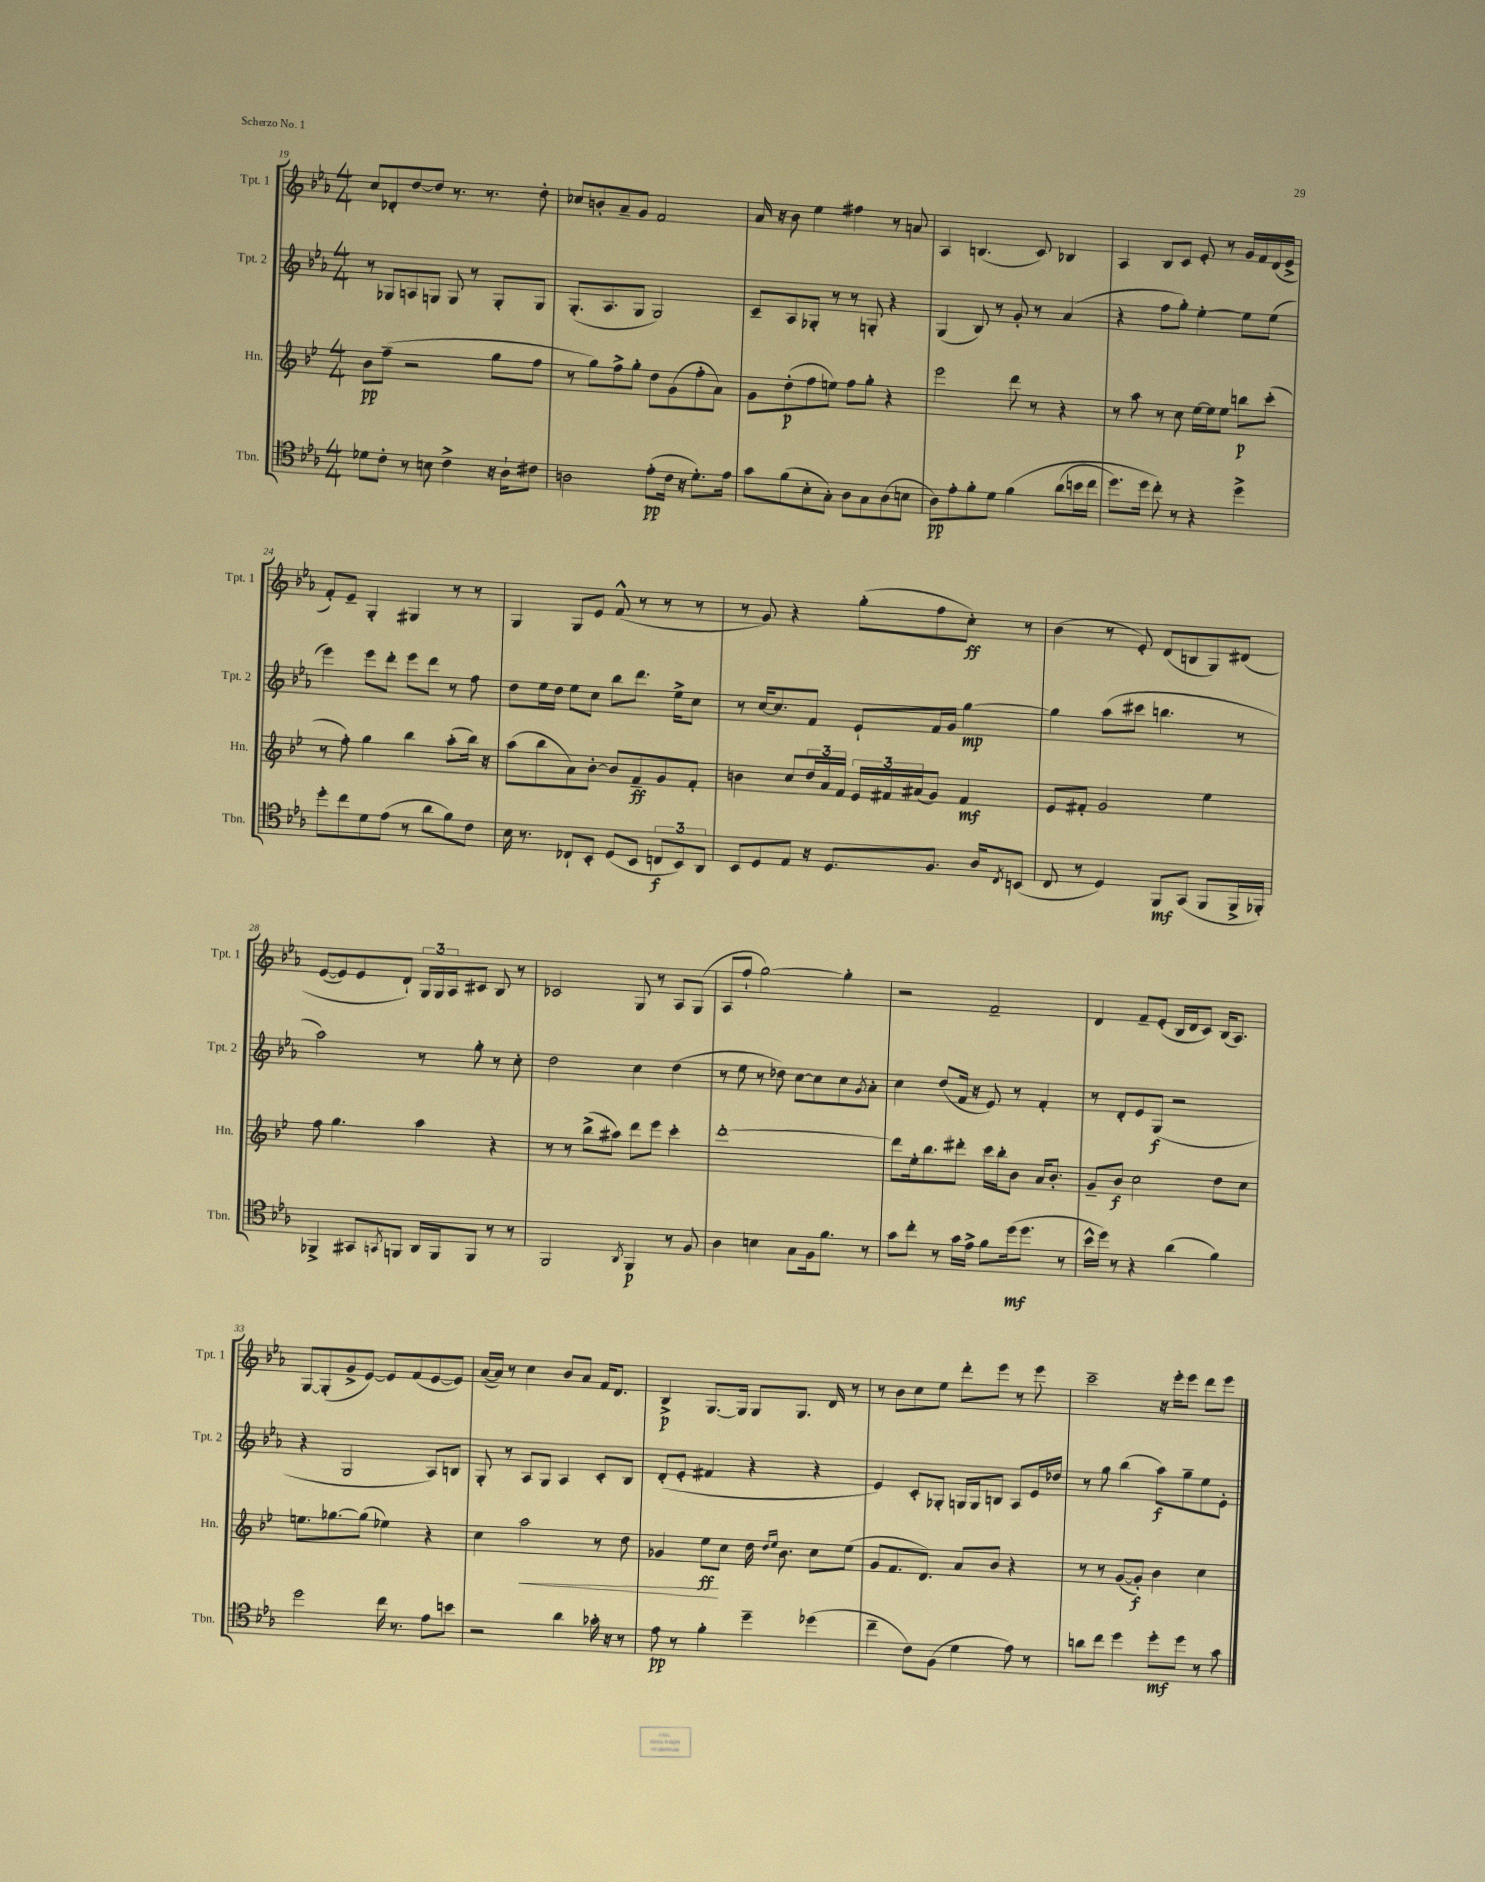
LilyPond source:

<<
\new StaffGroup <<
\new Staff = "s0" \with { instrumentName = "Tpt. 1" shortInstrumentName = "Tpt. 1" } {
    \clef treble \key ees \major \numericTimeSignature \time 4/4
    c''8 des'8-. d''8~ d''8 r8. r8. d''8-. |
    ces''8 b'8-. aes'8-- g'8 f'2 |
    aes'16 r16 bes'8 ees''4 fis''4 r8 a'8 |
    aes4 b4.( c'8) bes4 |
    aes4 bes8 c'8 ees'8-. r8 g'16 f'16 d'16( ees'16-> |
    f'8-.) ees'8-- g4-. gis4 r8 r8 |
    g4 g8 ees'8 f'8-^( r8 r8 r8 |
    r8 g'8) r4 g''8-.( f''8 c''8-.\ff) r8 |
    bes'4( r8 ees'8-.) d'8( b8 g8) dis'8\( |
    ees'8~( ees'8) ees'8 d'8-!\) \tuplet 3/2 { g16 g16 aes16 } cis'8 bes8 r8 |
    ces'2 g8 r8 aes8 g8( |
    aes8 f''8-! g''2~) g''4-. |
    r2 f'2-- |
    d'4 f'8-- ees'8-.( bes16 d'16 c'8) bes16( aes8.) |
    g8~ g8-.( g'8-> ees'8~) ees'8 f'8( ees'8~ ees'8) |
    aes'16~( aes'16) r8 c''4 bes'8 aes'8 f'16 d'8. |
    bes4->\p g8.~ g16 g8 g8. d'16 r8 |
    r8 bes'8 c''8 ees''8 d'''8-. ees'''8 r8 ees'''8 |
    c'''2-- r16 ees'''16-. ees'''8 d'''8 ees'''8 \bar "|." |
}
\new Staff = "s1" \with { instrumentName = "Tpt. 2" shortInstrumentName = "Tpt. 2" } {
    \clef treble \key ees \major \numericTimeSignature \time 4/4
    r8 ges8 a8 g8 g8 r8 g8-. g8 |
    g8.-.( aes8. g8 g2) |
    c'8-- aes8 ges8-. r8 r8 g8-. r4 |
    g4( bes8) r8 g'8-. r8 aes'4( |
    r4 f''8 g''8-.) ees''4~-. ees''8 ees''8( |
    ees'''4) ees'''8 d'''8-. ees'''8 d'''8 r8 f''8 |
    d''8 ees''16 d''16 ees''8 c''8 bes''8 d'''8. ees''16-> c''8 |
    r8 c''16~ c''8. f'8 ees'8-! f'16 g'16 g''4~\mp |
    g''4 aes''8( cis'''8 b''4. r8 |
    aes''2) r8 g''8-. r8 c''8-. |
    d''2 c''4 d''4( |
    r8 ees''8 r8 des''8) c''8~ c''8 c''8 \acciaccatura { g'8 } aes'8-. |
    c''4 d''8( f'16 r16 ees'8) r8 f'4-. |
    r8 d'8-. ees'8 g8\f( r2 |
    r4 g2 aes8) b8 |
    g8-. r8 aes8 g8 aes4 c'8-. bes8 |
    d'8-.( ees'8-. fis'4 r4 r4 |
    ees'4) c'8-. ges8-. g16 g16 b8 aes8 ees'16 des''16 |
    r8 g''8 bes''4( aes''8\f) g''8-- ees''8 ees'8-. \bar "|." |
}
\new Staff = "s2" \with { instrumentName = "Hn." shortInstrumentName = "Hn." } {
    \clef treble \key bes \major \numericTimeSignature \time 4/4
    bes'8\pp f''8--( r2 g''8 f''8 |
    r8 g''8) f''8-> g''8-. d''8 g'8( f''8-. a'8) |
    g'8 d''8-.\p( f''8 e''8) f''8 g''8-. r4 |
    ees'''2 d'''8 r8 r4 |
    r8 a''8 r8 c''8 ees''16~ ees''16 ees''8 b''8\p c'''8-.( |
    r8 f''8-.) g''4 bes''4 a''8-.( bes''16) r16 |
    a''8( bes''8 a'8) bes'8~-. bes'8 f'8--\ff g'8 f'8-. |
    b'4 c''8 \tuplet 3/2 { d''16 a'16 f'16 } \tuplet 3/2 { ees'16 fis'16 ais'16( } g'8) fis'4\mf |
    ees'8 fis'8-. g'2 ees''4 |
    f''8 g''4. a''4 r4 |
    r8 r8 bes''8->( ais''8) d'''8 ees'''8 c'''4-. |
    d'''1~-. |
    d'''8 ees''16-. bes''8. dis'''8-. c'''16 bes''16-. bes'8 a'16 bes'8.-. |
    g'8-- bes'8\f c''2 d''8 c''8 |
    e''8. ges''8.~ ges''8( ees''4) r4 |
    c''4 a''2\< r8 d''8 |
    ges'4 ees''8\ff\! c''8 d''16 \grace { d''16 ees''16 } bes'8. c''8 ees''8( |
    g'8 f'8. d'8.) a'8 bes'8 r4 |
    r8 r8 g'8~( g'8-.\f) bes'4 c''4 \bar "|." |
}
\new Staff = "s3" \with { instrumentName = "Tbn." shortInstrumentName = "Tbn." } {
    \clef tenor \key ees \major \numericTimeSignature \time 4/4
    des'8 c'8-. r8 b8 c'4-> r16 aes16-! cis'8 |
    a2 ees'8-.\pp( c'16 r16 d'8.-.) ees'16 |
    g'8 f'8( bes8-. g8-.) aes8 g8 aes8( b8 |
    aes8\pp) ees'8-. f'8-. d'8 f'4\( aes'8( b'16 c''16 |
    d''8.) d''16 c''8-.\) r8 r4 d''4-> |
    d''8-. c''8 d'8 ees'8( r8 aes'8 f'8) c'8 |
    bes16 r8. ces8-! bes,8-. d8( bes,8 \tuplet 3/2 { c8\f bes,8) aes,8 } |
    bes,8 d8 ees8 r16 d8. f8. aes16 \acciaccatura { c8 } b,8( |
    c8 r8 d4) f,8\mf g,8( f,8 f,16-> fes,16-.) |
    fes,4-> gis,8 \acciaccatura { g,8 } f,8 aes,16 f,16 f,8 r8 r8 |
    f,2 \acciaccatura { aes,8 } f,4\p r8 f8 |
    aes4 b4 g8 f16 f'8. r8 |
    g'8 c''8-. r8 g'16 ees'16-> f'8 d''16\mf( d''8. r8 |
    bes'16-^ d''16) r8 r4 aes'4( f'4) |
    d''2 c''16 r8. ees'8 b'8 |
    r2 aes'4 ges'16-. r16 r8 |
    ees'8\pp r8 f'4-. d''4-- des''4( |
    c''4-- c'8) f8( d'4 ees'8) r8 |
    a'8 c''8 d''4 d''8-.\mf d''8 r8 g'8 \bar "|." |
}
>>
>>
\layout { \context { \Score currentBarNumber = #19 } }
